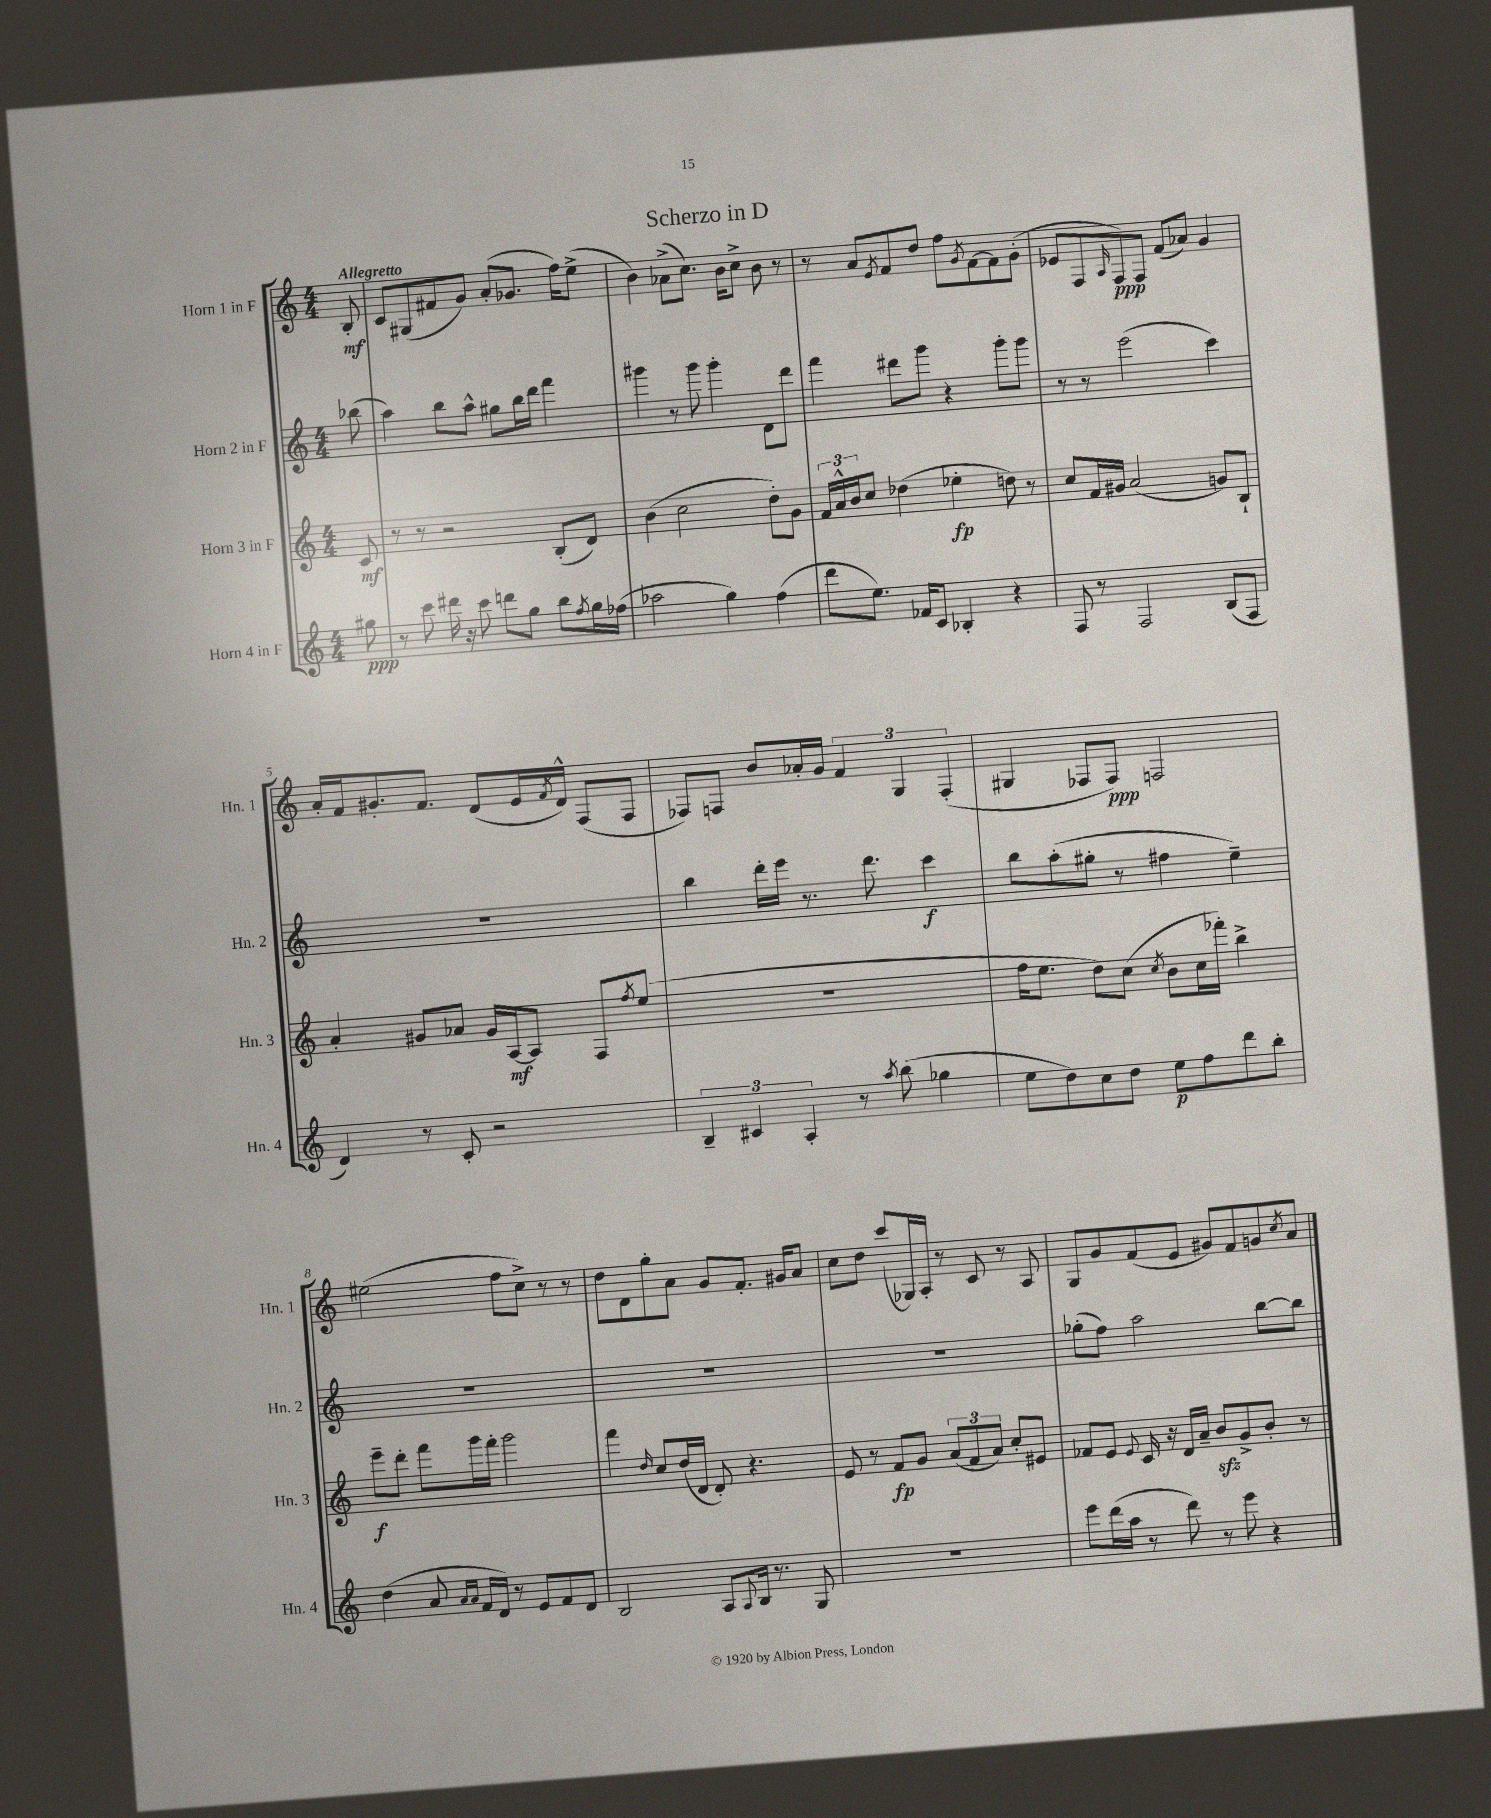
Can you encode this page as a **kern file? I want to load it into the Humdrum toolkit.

**kern	**kern	**kern	**kern
*staff4	*staff3	*staff2	*staff1
*clefG2	*clefG2	*clefG2	*clefG2
*k[]	*k[]	*k[]	*k[]
*M4/4	*M4/4	*M4/4	*M4/4
8gg#	8c	(8bb-	8B'
=	=	=	=
8r	8r	4aa)	8c
8ccc	8r	.	(8G#
16ddd#	2r	8bb	8f#
16r	.	.	.
8ccc	.	8aa^^	8g)
8ddd	.	8gg#	(8a'
8gg	.	16bb	8.g-
.	.	16ddd	.
8bb	(8B'	4fff	.
.	.	.	16ff)
8qff	.	.	.
16gg	8d)	.	(8ee^
(16ff-	.	.	.
=	=	=	=
2aa-	(4b	4ggg#	4b)
.	2cc	8r	(8a-^
.	.	8ggg#	8.cc)
4gg)	.	4ggg#'	.
.	.	.	16b
.	.	.	8cc^
(4ff	8dd')	8d	8b
.	8g	8ddd	8r
=	=	=	=
8ddd	24f	4fff	8r
.	24a^^	.	.
.	24b	.	.
8.ee)	8cc	.	8a
.	.	.	8qe
.	(4dd-	8ddd#	8f
16f-	.	.	.
8c	.	8ggg	8dd
4B-'	4ee-'	4r	8ff
.	.	.	8qg
.	.	.	[8f
4r	8dd)	8ggg'	8f]
.	8r	8ggg	(8g'
=	=	=	=
8F	8cc	8r	8e-
8r	16f	8r	8F
.	16g#	.	.
.	.	.	16qqA
2F	(2a	(2eee	8F)
.	.	.	8F
.	.	.	(8f
.	.	.	8a-)
(8B	8g)	4ccc)	4g
8F	8B`	.	.
=	=	=	=
4d)	4a'	1r	16a'
.	.	.	16f
.	.	.	8.g#'
8r	8g#	.	.
.	.	.	8.f
8c'	8a-	.	.
2r	16g#	.	(8d
.	[16A	.	.
.	8A]	.	16e
.	.	.	8qf
.	.	.	16d^^)
.	8F	.	(8F
.	8qff	.	.
.	(8ee	.	8F
=	=	=	=
6B~	1r	4bb	8F-)
.	.	.	8F
6c#	.	.	.
.	.	16ddd'	8b
.	.	16eee	.
6A'	.	.	.
.	.	8.r	16a-'
.	.	.	16g
8r	.	.	6f
.	.	8.ddd	.
8qaa	.	.	.
(8bb	.	.	.
.	.	.	6G
4gg-	.	4ccc	.
.	.	.	(6F'
=	=	=	=
8ee	16ff	8bb	4G#
.	8.ee	.	.
8dd)	.	(8aa'	.
8cc	8dd)	8gg#'	8F-
8dd	(8cc	8r	8F-)
.	8qcc	.	.
8ee	8b	4ff#	2F
8ff	16cc	.	.
.	16fff-')	.	.
8ddd	4bb^	4ee~)	.
8bb'	.	.	.
=	=	=	=
(4dd	8eee~	1r	(2ee#
.	8ddd'	.	.
8a	8fff	.	.
16qqa	.	.	.
16qqa	.	.	.
16f	16ggg	.	.
16d)	16fff'	.	.
8r	2ggg	.	8ff
8e	.	.	8cc^)
8f	.	.	8r
8d	.	.	8r
=	=	=	=
2B	4fff	1r	8dd
.	.	.	8d
.	16qqdd	.	.
.	8cc	.	8gg'
.	(16dd	.	8a
.	16d	.	.
8A	8d')	.	8g
8qqA	.	.	.
16B	4.r	.	8.f'
8.r	.	.	.
.	.	.	16g#
8G	.	.	8a
=	=	=	=
1r	8e	1r	8cc
.	8r	.	8dd
.	8f	.	(8ccc
.	8g	.	16G-)
.	.	.	16A'
.	(12a	.	8r
.	12f	.	.
.	.	.	8c
.	12a)	.	.
.	8cc'	.	8r
.	8e#	.	8A
=	=	=	=
8eee	8f-	(8gg-'	8G
(16ddd	8e	8ff)	8g
16aa	.	.	.
.	8qqe	.	.
8r	16c	2aa	(8f
.	16r	.	.
8ddd)	16d	.	8e
.	16a~	.	.
8r	8b	.	8g#)
8eee	8g^	.	8f
4r	8b'	[8bb	8g
.	.	.	8qcc
.	8r	8bb]	8a
==	==	==	==
*-	*-	*-	*-
